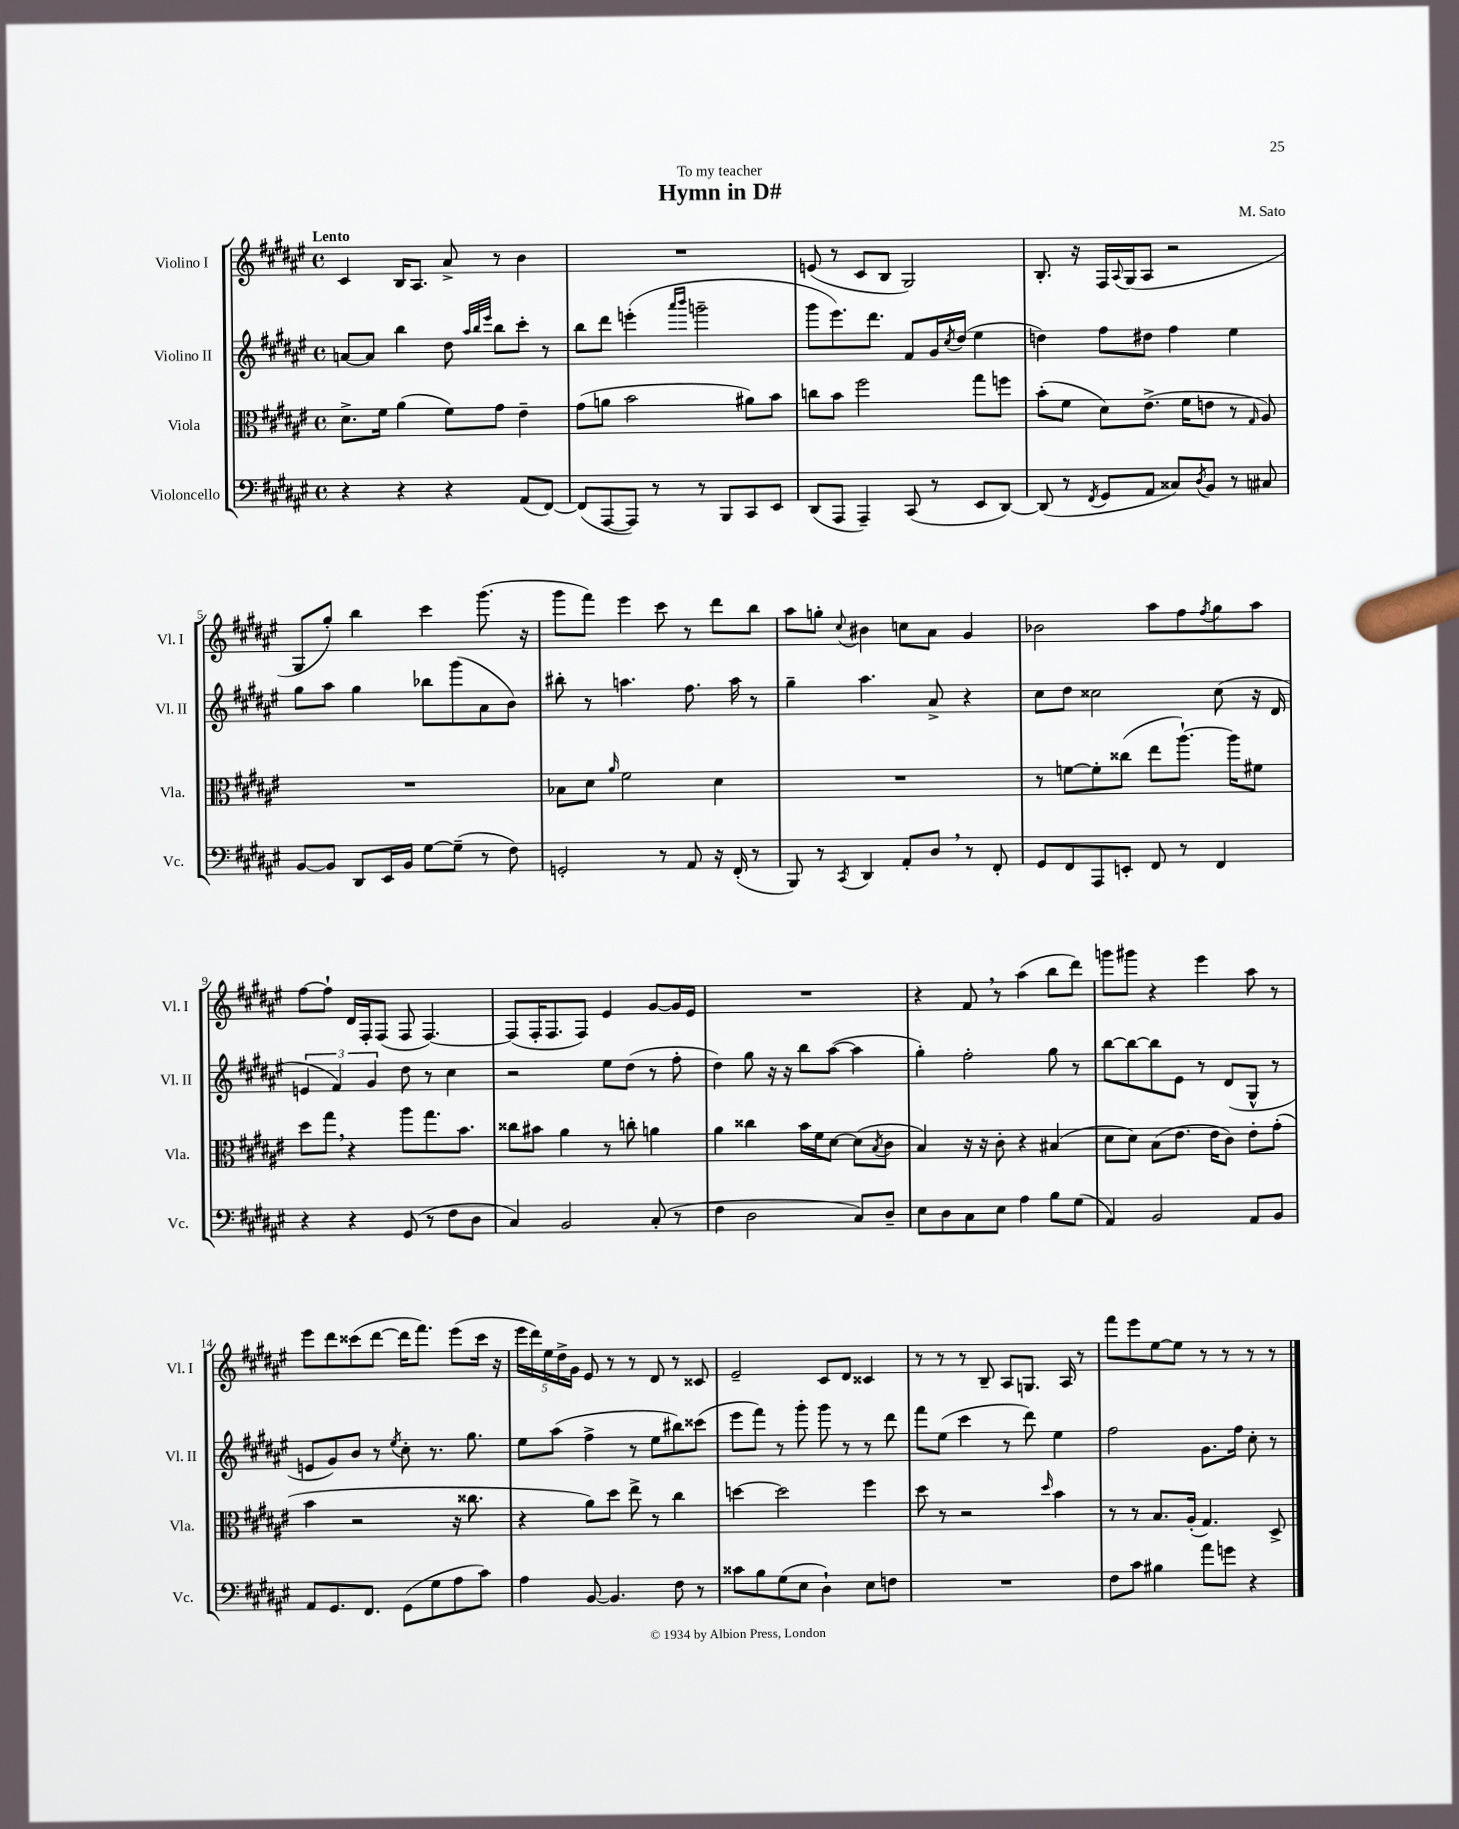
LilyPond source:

\header { title = "Hymn in D#" composer = "M. Sato" dedication = "To my teacher" }
<<
\new StaffGroup <<
\new Staff = "s0" \with { instrumentName = "Violino I" shortInstrumentName = "Vl. I" } {
    \clef treble \key fis \major \defaultTimeSignature \time 4/4 \tempo "Lento"
    cis'4 b16 ais8. ais'8-> r8 b'4 |
    R1 |
    e'8( r8 cis'8 b8 gis2) |
    b8.-. r16 fis16 \appoggiatura { ais8 } gis16( ais8 r2 |
    gis8 gis''8-.) b''4 cis'''4 gis'''8.( r16 |
    gis'''8 fis'''8) eis'''4 cis'''8 r8 dis'''8 b''8 |
    ais''8 g''8-. \appoggiatura { cis''8 } bis'4 c''8 ais'8 gis'4 |
    bes'2 ais''8 fis''8 \acciaccatura { fis''8 } gis''8 ais''8 |
    fis''8~ fis''8-! dis'16 fis16-. fis8( fis8 fis4.~) |
    fis8( fis16-. fis8. fis8) eis'4 gis'8~ gis'16 eis'16 |
    R1 |
    r4 fis'8 \breathe r8 ais''4( b''8 dis'''8) |
    g'''8 gis'''8 r4 eis'''4 ais''8 r8 |
    eis'''8 dis'''8 cisis'''8( dis'''8~ dis'''16 fis'''8.) eis'''8( cisis'''16 r16 |
    \tuplet 5/4 { eis'''16 dis'''16) eis''16 dis''16-> gis'16 } eis'8 r8 r8 dis'8 r8 cisis'8 |
    eis'2-- cis'8 dis'8 cisis'4 |
    r8 r8 r8 b8-- ais8 g8. ais16 r8 |
    fis'''8 eis'''8 eis''8~ eis''8 r8 r8 r8 r8 \bar "|." |
}
\new Staff = "s1" \with { instrumentName = "Violino II" shortInstrumentName = "Vl. II" } {
    \clef treble \key fis \major \defaultTimeSignature \time 4/4
    a'8~ a'8 b''4 dis''8 \grace { ais''32 b''32 eis'''32 } b''8 cis'''8-. r8 |
    b''8 dis'''8 e'''4-.( \grace { ais'''16 b'''16 } g'''2-- |
    gis'''8 eis'''8.) dis'''8. fis'8 gis'16 \acciaccatura { cis''8 } dis''16( eis''4 |
    d''4) fis''8 dis''8 fis''4 eis''4 |
    gis''8 ais''8 gis''4 bes''8 gis'''8( ais'8 b'8) |
    bis''8-. r8 a''4. fis''8. a''16 r8 |
    gis''4-- ais''4. ais'8-> r4 |
    cis''8 dis''8 cisis''2 cisis''8( r16 dis'16 |
    \tuplet 3/2 { e'4 fis'4) gis'4 } dis''8 r8 cis''4 |
    r2 eis''8 dis''8( r8 fis''8-. |
    dis''4) gis''8 r16 r16 b''8 ais''8~( ais''4 |
    gis''4-.) fis''2-. gis''8 r8 |
    b''8~ b''8~ b''8 eis'8 r8 dis'8( gis8-^ r8 |
    e'8 gis'8) b'8 r8 \acciaccatura { eis''8 } cis''8-. r8. gis''8. |
    eis''8 ais''8( fis''4-> r8 eis''8 bis''8) cisis'''8( |
    eis'''8 fis'''8) r8 gis'''8-. gis'''8 r8 r8 dis'''8 |
    fis'''8 eis''8( cis'''4 r8 dis'''8) eis''4 |
    fis''2 gis'8. fis''16 cis''8-. r8 \bar "|." |
}
\new Staff = "s2" \with { instrumentName = "Viola" shortInstrumentName = "Vla." } {
    \clef alto \key fis \major \defaultTimeSignature \time 4/4
    dis'8.-> fis'16 ais'4( fis'8) gis'8 eis'4-- |
    gis'8( a'8 b'2 ais'8) b'8 |
    c''8 b'8 fis''2 gis''8 f''8 |
    b'8-.( fis'8 dis'8) eis'8.->( fis'16 e'8 r8 \grace { gis16 } ais8) |
    R1 |
    bes8 dis'8 \grace { ais'16 } fis'2 dis'4 |
    R1 |
    r8 f'8~ f'8-. cisis''8( eis''8 ais''8.~-!) ais''16 fis'8 |
    dis''8 gis''8 \breathe r4 ais''8 gis''8. b'8. |
    cisis''8 bis'8 ais'4 r8 c''8-. a'4 |
    ais'4 cisis''4 b'16 fis'16 dis'8~ dis'8( \acciaccatura { b8 } cis'8 |
    b4) r16 r16 cis'8-. r4 bis4( |
    dis'8 dis'8) b8( eis'8. eis'16 cis'8) eis'8-. gis'8-.( |
    b'4 r2 r16 cisis''8. |
    r4 ais'8) dis''8 eis''8-> r8 cis''4 |
    d''4~ d''2 fis''4 |
    dis''8 r8 r2 \grace { dis''16 } b'4 |
    r8 r8 b8. ais16-.( gis4.) dis8-> \bar "|." |
}
\new Staff = "s3" \with { instrumentName = "Violoncello" shortInstrumentName = "Vc." } {
    \clef bass \key fis \major \defaultTimeSignature \time 4/4
    r4 r4 r4 ais,8( fis,8~) |
    fis,8( ais,,8~ ais,,8) r8 r8 b,,8 cis,8 eis,8 |
    dis,8( ais,,8 ais,,4--) cis,8( r8 eis,8 dis,8~) |
    dis,8( r8 \acciaccatura { fis,8 } gis,8 ais,8 cisis8) \acciaccatura { dis8 } b,8 r8 cis8 |
    b,8~ b,8 dis,8 eis,16 b,16 gis8~ gis8--( r8 fis8) |
    g,2-. r8 ais,8 r16 fis,16-.( r8 |
    b,,8) r8 \acciaccatura { cis,8 } dis,4 ais,8-. dis8 \breathe r8 fis,8-. |
    gis,8 fis,8 ais,,8 e,8-. fis,8 r8 fis,4 |
    r4 r4 gis,8( r8 fis8 dis8 |
    cis4) b,2 cis8-.( r8 |
    fis4 dis2 cis8) dis8-- |
    eis8 dis8 cis8 eis8 ais4 b8 gis8( |
    ais,4) b,2 ais,8 b,8 |
    ais,8 gis,8. fis,8. gis,8( gis8 ais8 cis'8) |
    ais4 b,8~ b,4. fis8 r8 |
    cisis'8 b8 gis8( eis8 dis4-!) eis8 f8 |
    R1 |
    fis8 cis'8 bis4 ais'8 g'8 r4 \bar "|." |
}
>>
>>
